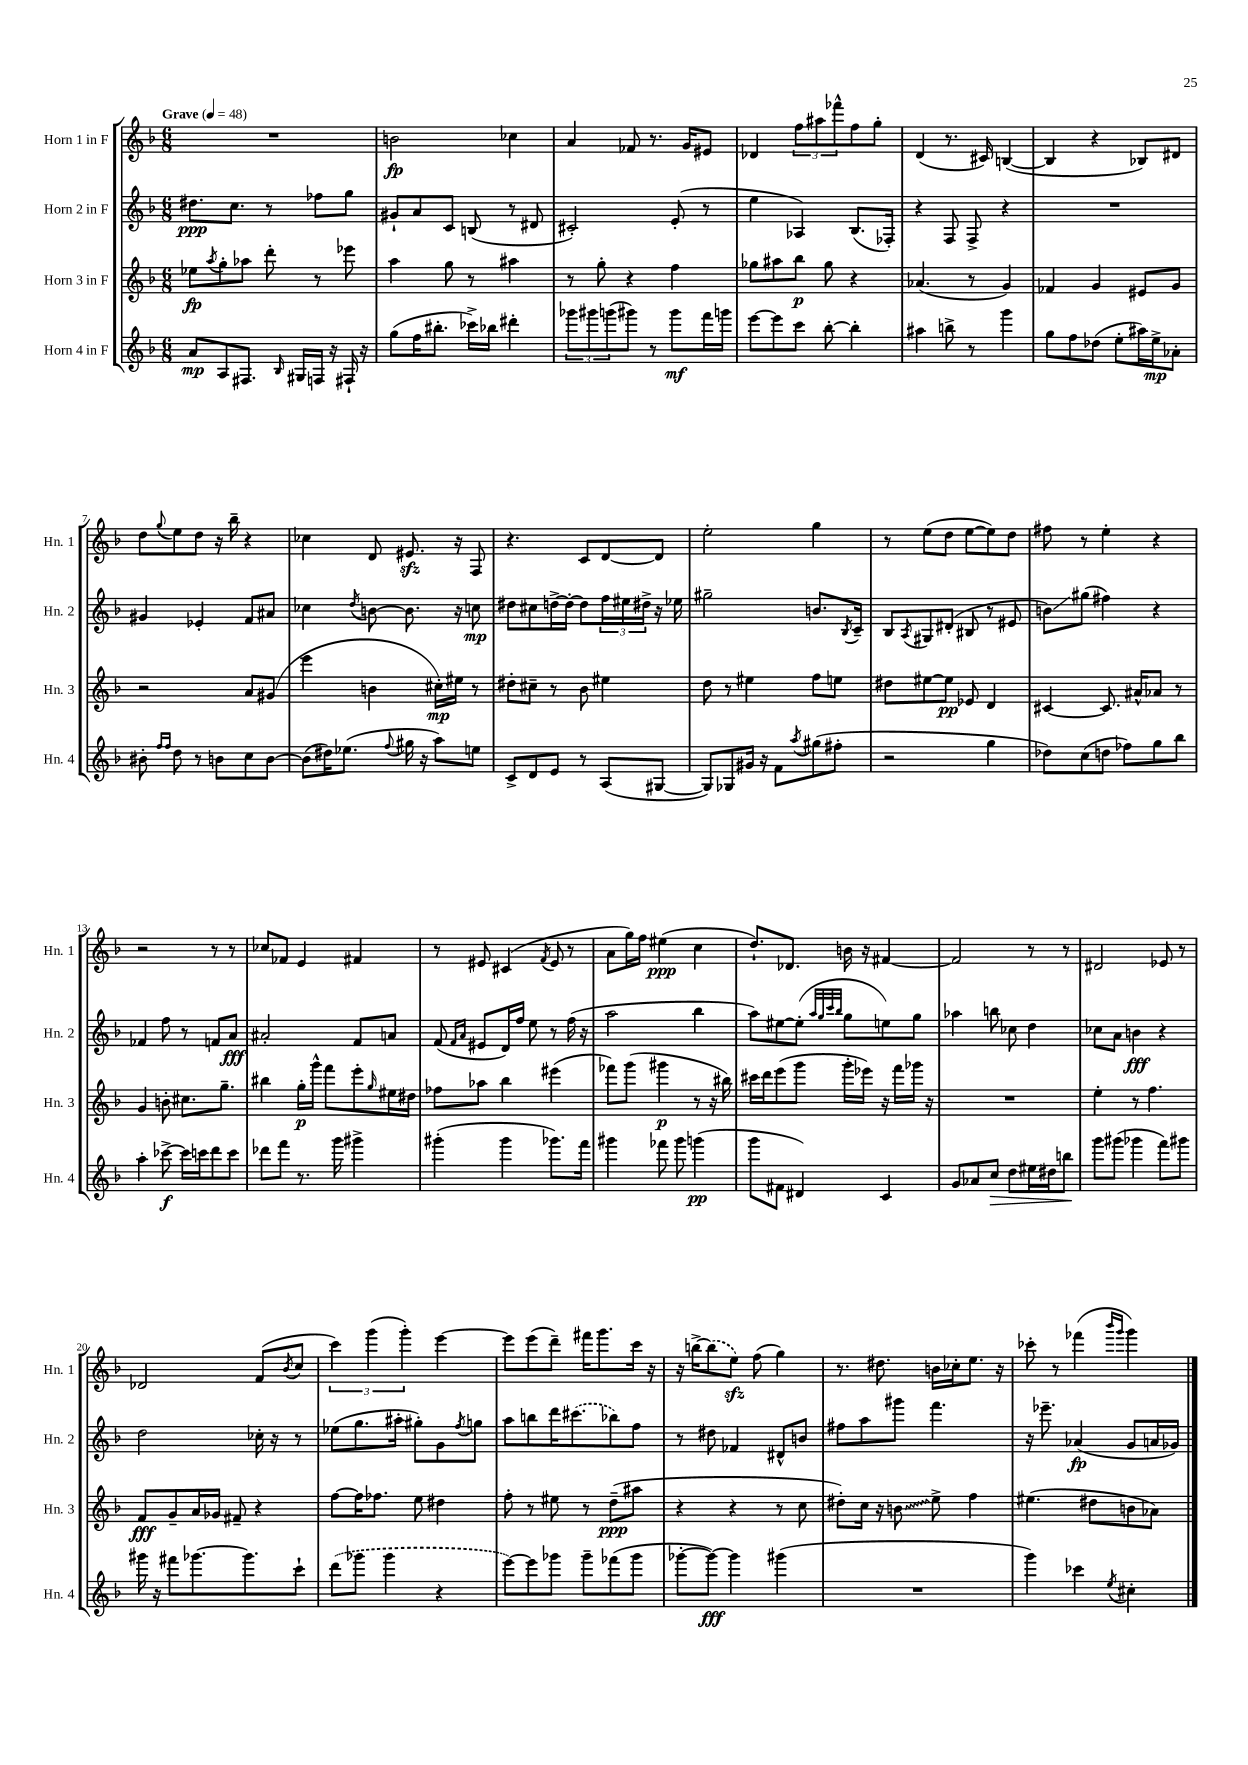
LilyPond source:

<<
\new StaffGroup <<
\new Staff = "s0" \with { instrumentName = "Horn 1 in F" shortInstrumentName = "Hn. 1" } {
    \clef treble \key f \major \numericTimeSignature \time 6/8 \tempo "Grave" 4 = 48
    R2. |
    b'2\fp ces''4 |
    a'4 fes'8 r8. g'16 eis'8 |
    des'4 \tuplet 3/2 { f''8 ais''8 fes'''8-^ } f''8 g''8-. |
    d'4( r8. cis'16) b4~( |
    b4 r4 bes8) dis'8 |
    d''8 \appoggiatura { g''8 } e''8 d''8 r16 bes''16-- r4 |
    ces''4 d'8 eis'8.\sfz r16 f8 |
    r4. c'8 d'8~ d'8 |
    e''2-. g''4 |
    r8 e''8( d''8 e''8~ e''8) d''8 |
    fis''8 r8 e''4-. r4 |
    r2 r8 r8 |
    ces''8 fes'8 e'4 fis'4 |
    r8 eis'8 cis'4( \acciaccatura { f'8 } eis'8 r8 |
    a'8 g''16) f''16 eis''4\ppp( c''4 |
    d''8.-!) des'8. b'16 r16 fis'4~ |
    fis'2 r8 r8 |
    dis'2 ees'8 r8 |
    des'2 f'8( \acciaccatura { bes'8 } c''8 |
    \tuplet 3/2 { c'''4) g'''4( g'''4-.) } e'''4~ |
    e'''8 e'''8( d'''8--) fis'''16 g'''8. c'''16 r16 |
    r16 b''16~-> \once \slurDashed b''8( e''8\sfz) f''8( g''4) |
    r8. dis''8. b'16 ces''16-. e''8. r16 |
    ces'''8-. r8 fes'''4( \grace { bes'''16 g'''16 } g'''4) \bar "|." |
}
\new Staff = "s1" \with { instrumentName = "Horn 2 in F" shortInstrumentName = "Hn. 2" } {
    \clef treble \key f \major \numericTimeSignature \time 6/8
    dis''8.\ppp c''8. r8 fes''8 g''8 |
    gis'8-! a'8 c'8 b8( r8 dis'8 |
    cis'2-.) e'8-.( r8 |
    e''4 aes4) bes8.( fes16-.) |
    r4 f8 f8-> r4 |
    R2. |
    gis'4 ees'4-. f'8 ais'8 |
    ces''4 \acciaccatura { d''8 } b'8~ b'8. r16 c''8\mp |
    dis''8 cis''8 d''16~-> d''16~-. d''8 \tuplet 3/2 { f''16 eis''16 dis''16-> } r16 ees''16 |
    gis''2-- b'8. \acciaccatura { bes8 } c'16-- |
    bes8 \acciaccatura { a8 } gis8 dis'8-.( bis8 r8 eis'8 |
    b'8\glissando) gis''8( fis''4) r4 |
    fes'4 f''8 r8 f'8 a'8\fff |
    ais'2-. f'8 a'8 |
    f'8( \grace { f'16 a'16 } eis'8 d'16) f''16 e''8 r8 f''16( r16 |
    a''2 bes''4 |
    a''8) eis''8~ eis''8-.( \grace { a''32 g''32 c'''32 bes''32 } g''8 e''8) g''8 |
    aes''4 b''8 ces''8 d''4 |
    ces''8 a'8 b'4\fff r4 |
    d''2 ces''16-. r16 r8 |
    ees''8( g''8. ais''16-. gis''8-.) g'8 \acciaccatura { f''8 } g''8 |
    a''8 b''8 d'''16 \once \slurDashed cis'''8.( bes''8) f''8 |
    r8 dis''8 fes'4 dis'8-^ b'8 |
    fis''8 a''8 gis'''8 f'''4. |
    r16 ees'''8.-- aes'4\fp( g'8 a'16 ges'16) \bar "|." |
}
\new Staff = "s2" \with { instrumentName = "Horn 3 in F" shortInstrumentName = "Hn. 3" } {
    \clef treble \key f \major \numericTimeSignature \time 6/8
    ees''8\fp \acciaccatura { a''8 } g''8-. aes''8 d'''8-. r8 ees'''8 |
    a''4 g''8 r8 ais''4 |
    r8 g''8-. r4 f''4 |
    ges''8 ais''8 bes''8\p ges''8 r4 |
    aes'4.( r8 g'4) |
    fes'4 g'4 eis'8 g'8 |
    r2 a'8 gis'8( |
    e'''4 b'4 cis''16-.\mp) eis''16 r8 |
    dis''8-. cis''8-- r8 bes'8 eis''4 |
    d''8 r8 eis''4 f''8 e''8 |
    dis''8 eis''8~ eis''8\pp ees'8 d'4 |
    cis'4~ cis'8. ais'16-^ aes'8 r8 |
    g'4 b'8-. cis''8. g''8.-- |
    bis''4 g''16-.\p g'''16-^ f'''8 e'''8-. \grace { g''16 } eis''16 dis''16 |
    fes''8 aes''8 bes''4 eis'''4( |
    fes'''8) g'''8( gis'''4\p r8 r16 bis''16) |
    cis'''16 d'''16 e'''8( g'''8 g'''16-. ees'''16) r16 f'''16 ges'''16 r16 |
    R2. |
    e''4-. r8 f''4. |
    f'8\fff g'8-- a'16 ges'16 fis'8-- r4 |
    f''8~ f''16 fes''8. e''8 dis''4 |
    f''8-. r8 eis''8 r8 d''8--\ppp( ais''8 |
    r4 r4 r8 c''8 |
    dis''8-.) c''16 r16 \once \override Glissando.style = #'zigzag b'8\glissando e''8-> f''4 |
    eis''4.( dis''8 b'8 aes'8) \bar "|." |
}
\new Staff = "s3" \with { instrumentName = "Horn 4 in F" shortInstrumentName = "Hn. 4" } {
    \clef treble \key f \major \numericTimeSignature \time 6/8
    a'8\mp a8 fis8. \grace { bes16 } gis16 f16 r16 fis16-! r16 |
    g''8( f''16 bis''8.-. ces'''16->) bes''16 dis'''4-. |
    \tuplet 3/2 { ges'''8 gis'''8 g'''8( } gis'''8) r8 gis'''8\mf f'''16 g'''16 |
    e'''8~ e'''8 c'''8 bes''8~-. bes''4-. |
    ais''4 b''8-> r8 g'''4 |
    g''8 f''8 des''8( e''8-. ais''16) e''16->\mp aes'8-. |
    bis'8-. \grace { f''16 f''16 } d''8 r8 b'8 c''8 b'8~ |
    b'8( dis''16) ees''8.( \appoggiatura { f''8 } gis''16 r16 a''8) e''8 |
    c'8-> d'8 e'8 r8 a8( gis8~ |
    gis8) ges8 gis'16 r16 f'8 \acciaccatura { a''8 } gis''8( fis''8-. |
    r2 g''4 |
    des''8) c''8( d''8 fes''8) g''8 bes''8 |
    a''4-. ces'''8~->\f ces'''16 c'''16 d'''8 c'''8 |
    des'''8 f'''8 r8. g'''16 gis'''4-> |
    gis'''4-.( gis'''4 ges'''8.) f'''16 |
    gis'''4 fes'''8 gis'''8 g'''4\pp( |
    g'''8 fis'8 dis'4) c'4 |
    g'8 aes'8 c''8\> d''8 eis''16 dis''16 b''8\! |
    g'''8 gis'''8( ges'''4 f'''8) gis'''8 |
    gis'''16 r16 fis'''8 ges'''8.~ ges'''8. c'''8-! |
    \once \slurDashed d'''8( ges'''8 ges'''4 r4 |
    e'''8~) e'''8 ges'''8 ges'''8-- fes'''8( ges'''8 |
    ges'''8~-. ges'''8~\fff) ges'''4 gis'''4( |
    R2. |
    g'''4) ces'''4 \acciaccatura { e''8 } cis''4-. \bar "|." |
}
>>
>>
